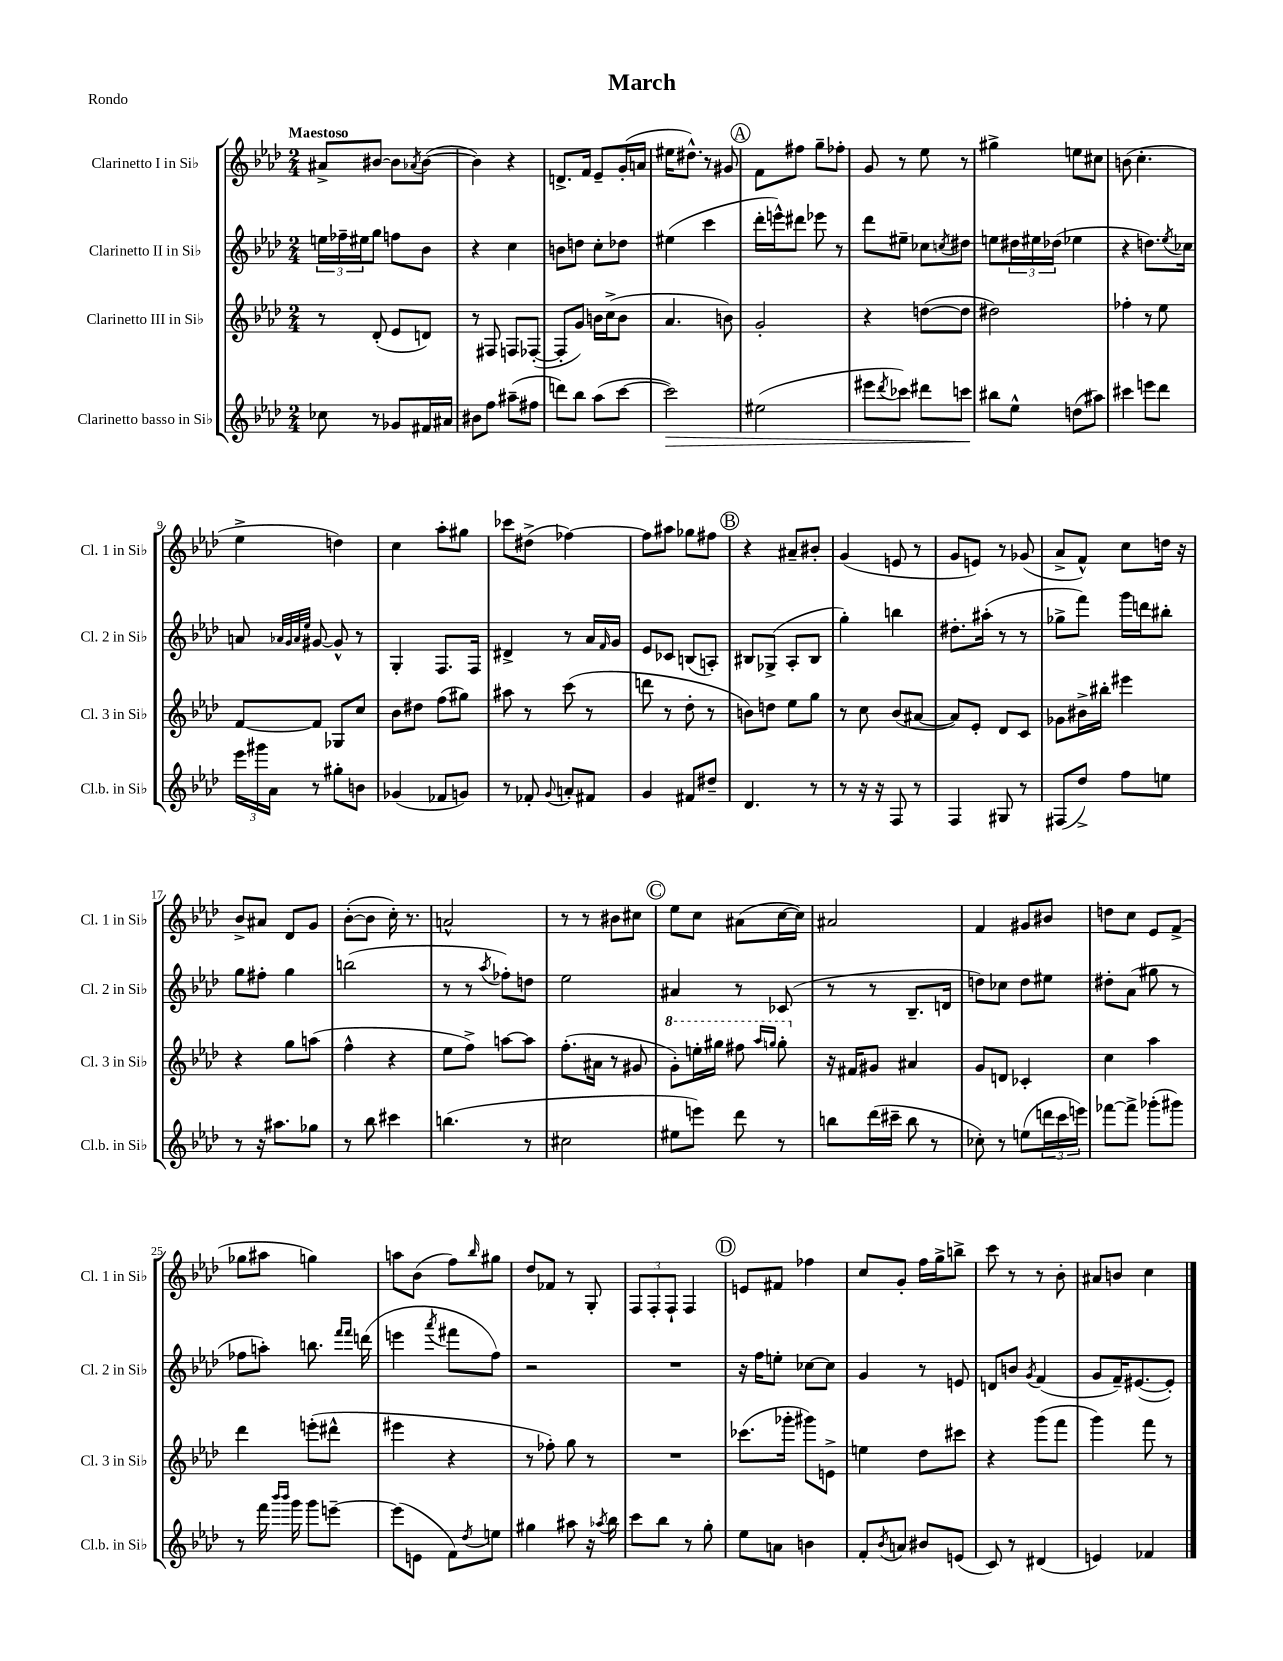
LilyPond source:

\header { title = "March" piece = "Rondo" }
<<
\new StaffGroup <<
\new Staff = "s0" \with { instrumentName = "Clarinetto I in Sib" shortInstrumentName = "Cl. 1 in Sib" } {
    \clef treble \key aes \major \numericTimeSignature \time 2/4 \tempo "Maestoso"
    ais'8-> bis'8~ bis'8 \acciaccatura { aes'8 } bis'8~( |
    bis'4) r4 |
    d'8.-> f'16 ees'8-- g'16-.( a'16 |
    eis''16 dis''8.-^) r8 gis'8 |
    \mark \markup { \circle "A" } f'8 fis''8 g''8-- fes''8-. |
    g'8 r8 ees''8 r8 |
    gis''4-> e''8 cis''8 |
    b'8( c''4.-. |
    ees''4-> d''4) |
    c''4 aes''8-. gis''8 |
    ces'''8 dis''8->( fes''4~) |
    fes''8 ais''8 ges''8 fis''8 |
    \mark \markup { \circle "B" } r4 ais'8-- bis'8-. |
    g'4( e'8 r8 |
    g'8 e'8) r8 ges'8( |
    aes'8-> f'8-^) c''8 d''16 r16 |
    bes'8-> ais'8 des'8 g'8 |
    bes'8~-.( bes'8 c''16-.) r8. |
    a'2-^ |
    r8 r8 bis'8 cis''8 |
    \mark \markup { \circle "C" } ees''8 c''8 ais'8( c''16~ c''16) |
    ais'2 |
    f'4 gis'8 bis'8 |
    d''8 c''8 ees'8 f'8->( |
    ges''8 ais''8 g''4) |
    a''8 bes'8( f''8) \grace { bes''16 } gis''8 |
    des''8 fes'8 r8 g8-. |
    \tuplet 3/2 { f8 f8-. f8-! } f4 |
    \mark \markup { \circle "D" } e'8 fis'8 fes''4 |
    c''8 g'8-. f''16 g''16-> b''8-> |
    c'''8 r8 r8 bes'8-. |
    ais'8 b'8 c''4 \bar "|." |
}
\new Staff = "s1" \with { instrumentName = "Clarinetto II in Sib" shortInstrumentName = "Cl. 2 in Sib" } {
    \clef treble \key aes \major \numericTimeSignature \time 2/4
    \tuplet 3/2 { e''16 fes''16-- eis''16 } g''8 f''8 bes'8 |
    r4 c''4 |
    b'8 d''8 c''8-. des''8 |
    eis''4( c'''4 |
    \mark \markup { \circle "A" } des'''16-. e'''16-^) dis'''8 ees'''8 r8 |
    des'''8 eis''8-- ces''8 \acciaccatura { c''8 } dis''8 |
    e''8 \tuplet 3/2 { dis''16 eis''16 des''16( } ees''4 |
    r4 d''8.) \acciaccatura { ees''8 } ces''16 |
    a'8 \grace { aes'32 g'32 aes'32 ees''32 } gis'8~ gis'8-^ r8 |
    g4-. f8. f16 |
    dis'4-> r8 aes'16 \grace { f'16 } g'16 |
    ees'8 ces'8 b8( a8-.) |
    \mark \markup { \circle "B" } bis8 ges8->( aes8-. bis8 |
    g''4-.) b''4 |
    dis''8.-. ais''16-.( r8 r8 |
    ges''8-> f'''8) g'''16 d'''16 bis''8-. |
    g''8 fis''8-. g''4 |
    b''2( |
    r8 r8 \acciaccatura { aes''8 } fes''8-.) d''8 |
    ees''2 |
    \mark \markup { \circle "C" } ais'4 r8 ces'8( |
    r8 r8 bes8.-- d'16 |
    d''8) ces''8 d''8 eis''8 |
    dis''8-. aes'8( gis''8 r8 |
    fes''8 a''8-.) b''8. \grace { f'''16 f'''16 } d'''16( |
    e'''4 \acciaccatura { aes'''8 } fis'''8 f''8) |
    r2 |
    R2 |
    \mark \markup { \circle "D" } r16 f''16 e''8-. ces''8~ ces''8 |
    g'4 r8 e'8 |
    d'8 b'8 \acciaccatura { g'8 } f'4( |
    g'8 f'16--) eis'8.~( eis'8-.) \bar "|." |
}
\new Staff = "s2" \with { instrumentName = "Clarinetto III in Sib" shortInstrumentName = "Cl. 3 in Sib" } {
    \clef treble \key aes \major \numericTimeSignature \time 2/4
    r8 des'8-.( ees'8 d'8) |
    r8 fis8 f8 fes8~-.( |
    fes8-. g'8) b'16 c''16->( b'8 |
    aes'4. b'8) |
    \mark \markup { \circle "A" } g'2-. |
    r4 d''8~( d''8 |
    dis''2) |
    fes''4-. r8 ees''8 |
    f'8~ f'8 ges8 c''8 |
    bes'8 dis''8 f''8( gis''8) |
    ais''8 r8 c'''8( r8 |
    d'''8 r8 des''8-. r8 |
    \mark \markup { \circle "B" } b'8) d''8 ees''8 g''8 |
    r8 c''8 bes'8( ais'8~ |
    ais'8) ees'8-. des'8 c'8 |
    ges'8 bis'16-> bis''16-. eis'''4 |
    r4 g''8 a''8( |
    f''4-^ r4 |
    ees''8 f''8->) a''8~ a''8 |
    f''8.-.( ais'16 r8 gis'8 |
    \mark \markup { \circle "C" } \ottava #1 g''8-.) e'''16-. gis'''16 fis'''8 \grace { aes'''16 g'''16 } g'''8-. \ottava #0 |
    r16 fis'16 gis'8 ais'4 |
    g'8 d'8 ces'4-. |
    c''4 aes''4 |
    des'''4 e'''8-.( dis'''8-^ |
    eis'''4 r4 |
    r8 fes''8-.) g''8 r8 |
    R2 |
    \mark \markup { \circle "D" } ces'''8.( ges'''16-. gis'''8) e'8-> |
    e''4 des''8 cis'''8 |
    r4 g'''8( f'''8 |
    g'''4) f'''8 r8 \bar "|." |
}
\new Staff = "s3" \with { instrumentName = "Clarinetto basso in Sib" shortInstrumentName = "Cl.b. in Sib" } {
    \clef treble \key aes \major \numericTimeSignature \time 2/4
    ces''8 r8 ges'8 fis'16 ais'16 |
    bis'8 f''8 ais''8--( fis''8 |
    d'''8) bes''8 aes''8( c'''8~ |
    c'''2\>) |
    \mark \markup { \circle "A" } eis''2( |
    eis'''8 \acciaccatura { des'''8 } ces'''8) dis'''8 c'''8\! |
    bis''8 ees''8-^ d''8( ais''8) |
    cis'''4 e'''8 des'''8 |
    \tuplet 3/2 { ees'''16 gis'''16 aes'16 } r8 gis''8-. b'8 |
    ges'4( fes'8 g'8) |
    r8 fes'8-. \appoggiatura { g'8 } a'8-. fis'8 |
    g'4 fis'8 dis''8-- |
    \mark \markup { \circle "B" } des'4. r8 |
    r8 r16 r16 f8 r8 |
    f4 gis8 r8 |
    fis8( des''8->) f''8 e''8 |
    r8 r16 ais''8. ges''8 |
    r8 bes''8 cis'''4 |
    b''4.( r8 |
    cis''2 |
    \mark \markup { \circle "C" } eis''8 e'''8) des'''8 r8 |
    b''8 des'''16( cis'''16-- b''8 r8 |
    ces''8-.) r8 e''8( \tuplet 3/2 { d'''16 c'''16 e'''16) } |
    fes'''8~ fes'''8-> ges'''8-.( gis'''8) |
    r8 f'''16 \grace { bes'''16 bes'''16 } g'''16 g'''8 e'''8~-- |
    e'''8( e'8 f'8) \acciaccatura { des''8 } e''8 |
    gis''4 ais''8 r16 \acciaccatura { aes''8 } bes''16 |
    c'''8 bes''8 r8 g''8-. |
    \mark \markup { \circle "D" } ees''8 a'8 b'4 |
    f'8-. \acciaccatura { bes'8 } a'8 bis'8 e'8( |
    c'8) r8 dis'4( |
    e'4) fes'4 \bar "|." |
}
>>
>>
